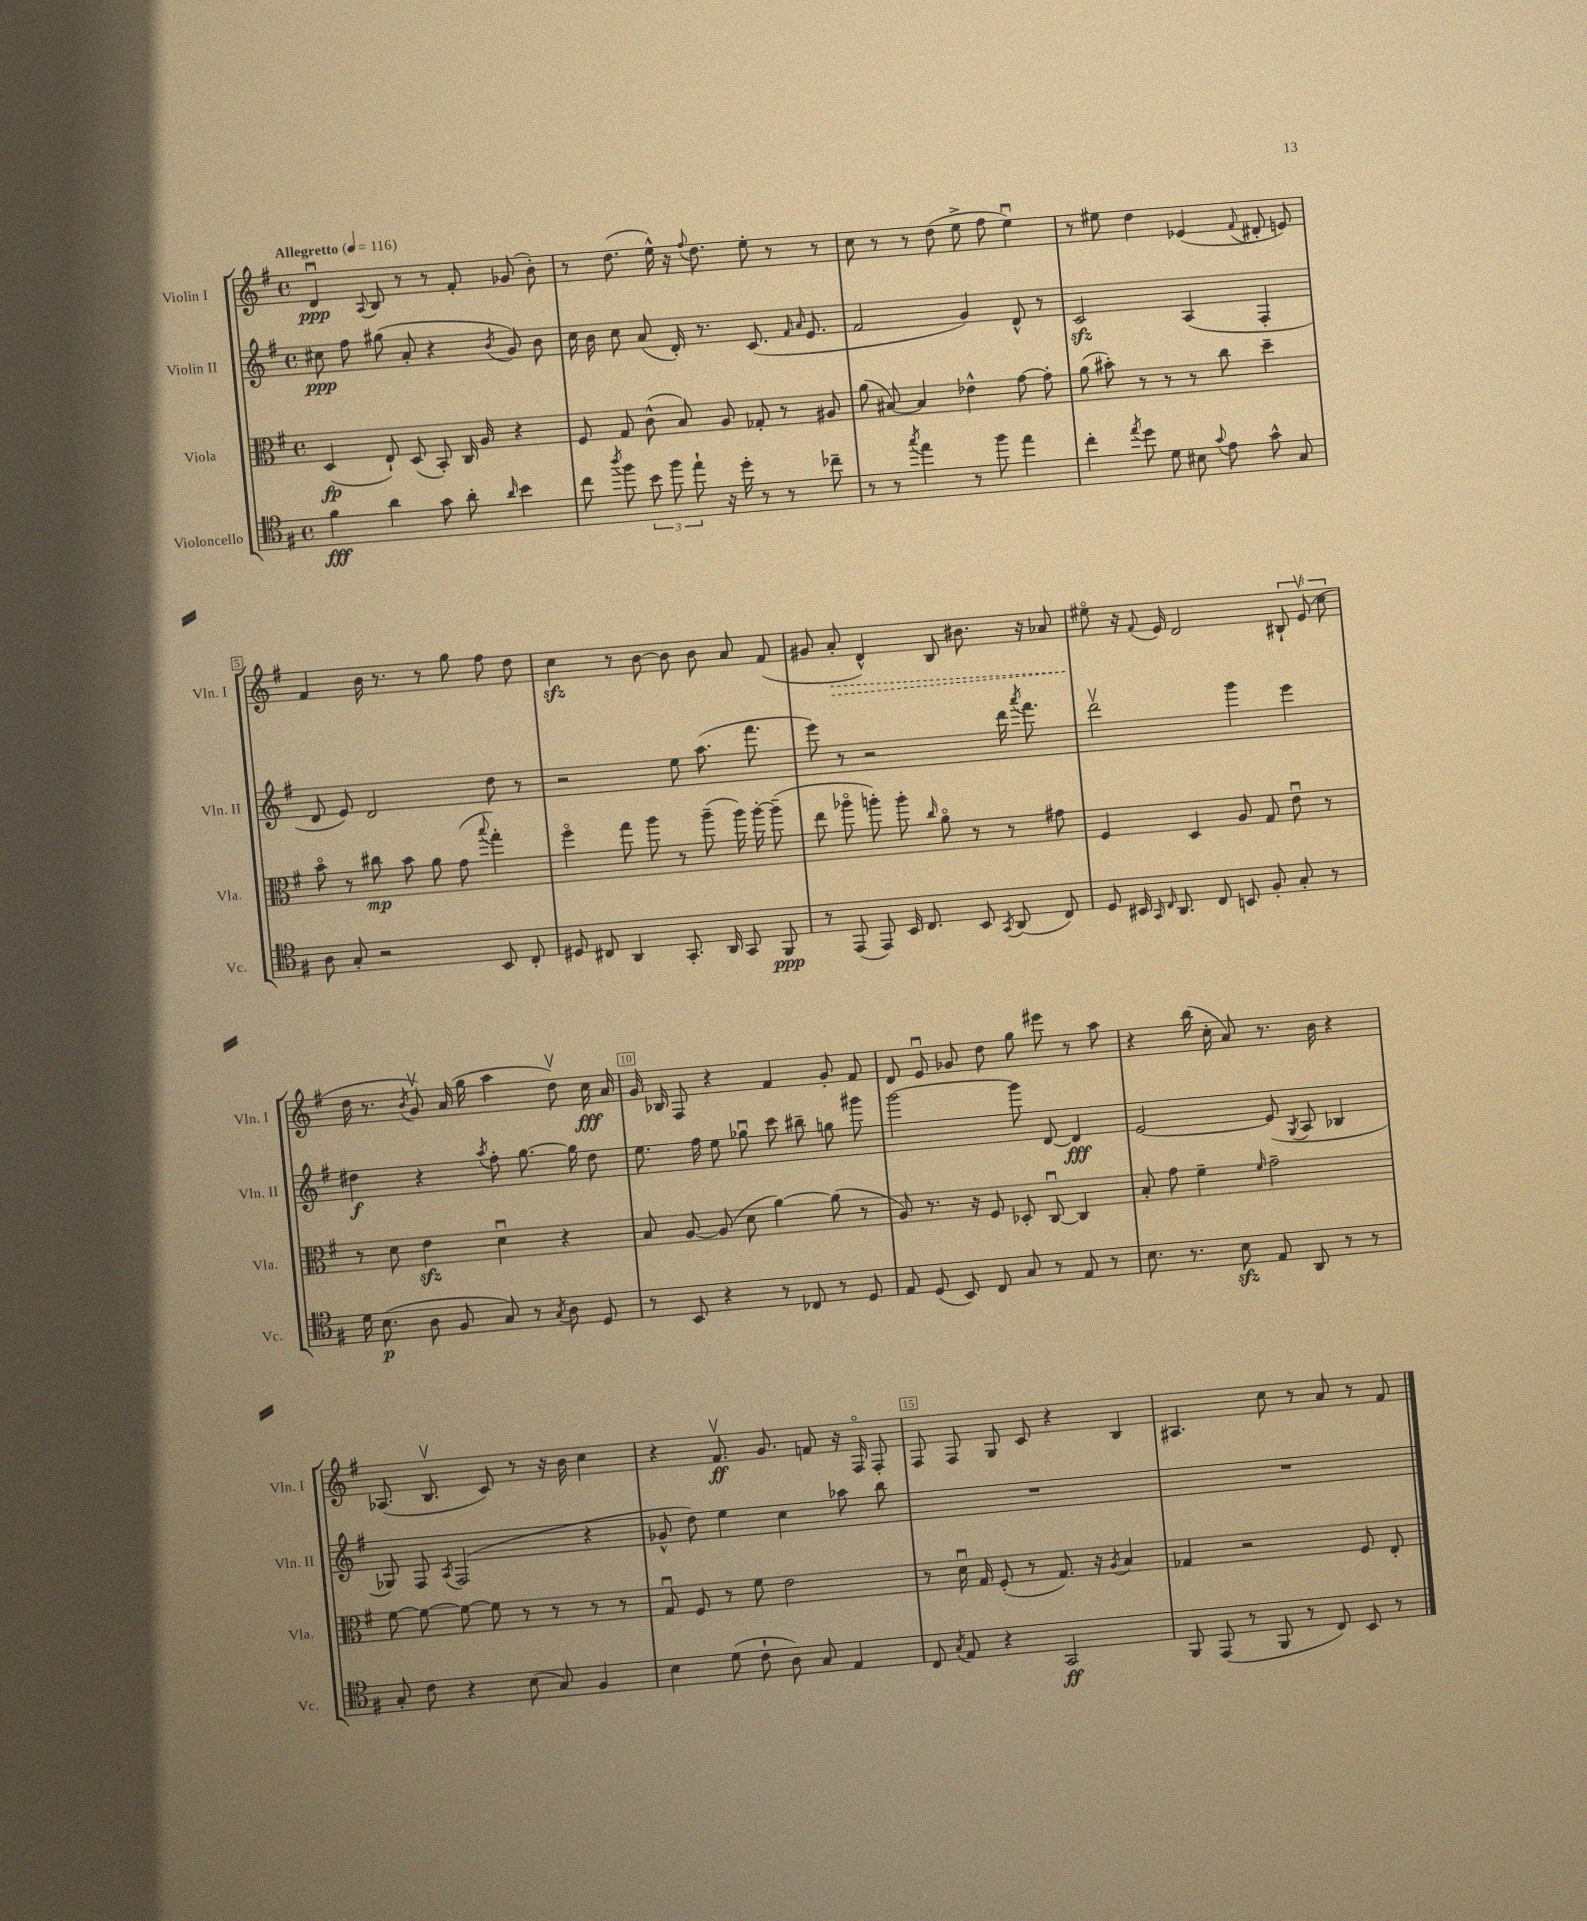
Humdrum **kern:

**kern	**kern	**kern	**kern
*staff4	*staff3	*staff2	*staff1
*clefC4	*clefC3	*clefG2	*clefG2
*k[f#]	*k[f#]	*k[f#]	*k[f#]
*M4/4	*M4/4	*M4/4	*M4/4
*met(c)	*met(c)	*met(c)	*met(c)
*MM116	*MM116	*MM116	*MM116
4f#	(4D	8cc#	4du
.	.	8ff#	.
.	.	.	8qqA
4a	8E`)	(8gg#	8B
.	(8D	8a'	8r
8g	8BB')	4r	8r
8a'	16C	.	8f#'
.	16A	.	.
16qqa	.	8qb	.
4b	4r	8g)	(8g-
.	.	8b	8b')
=	=	=	=
8cc	8F#	16cc	8r
.	.	16b	.
8qaa	.	.	.
8ff#	8G	8cc	(8.dd
12b	(8c^^	(8a	.
.	.	.	16ee^^)
12ff#	.	.	.
.	8B)	16d')	16r
12ee`	.	.	.
.	.	.	8qqff#
.	.	8.r	8.dd
16r	8A	.	.
16dd'	.	.	.
8r	8G-'	(8.c	8ee'
8r	8r	.	8r
.	.	16qqf#	.
.	.	16qqa	.
.	.	8.e	.
8cc-~	8A#	.	8r
=	=	=	=
8r	(8a	2f#	8cc
8r	[8B#)	.	8r
8qgg	.	.	.
4ee	4B#]	.	8r
.	.	.	(8dd
8r	4e-^^	4g)	8ee^
8ff#	.	.	8ff#
4ee	[8g	8d^^	4eeu)
.	8g']	8r	.
=	=	=	=
4cc'	(8a	2c	8r
.	8b#')	.	8ee#
8qee	.	.	.
8dd	8r	.	4dd
8d	8r	.	.
8B#	8r	(4A	(4e-
8qqg	.	.	.
8e	8cc	.	.
.	.	.	8qqf#
8g^^	4dd~	4F#'	8d#'
8G	.	.	8e)
=	=	=	=
8A	8bo	8d	4f#
8G'	8r	8e)	.
2r	8cc#	2d	16b
.	.	.	8.r
.	8b	.	.
.	8a	.	8r
.	(8g	.	8gg
.	8qqbb	.	.
8BB	4gg')	8dd	8ff#
8C'	.	8r	8dd
=	=	=	=
8D#	4ff#o	2r	4cc
8C#	.	.	.
4AA	8gg	.	8r
.	8aa	.	[8b
8.GG'	8r	8ee	8b]
.	(8aa~	(8.aa	8b
16AA	.	.	.
8GG	16aa)	.	8a
.	[16aa'	8.fff#	.
8FF#	(8aa~]	.	(8f#
=	=	=	=
8r	8ee	8eee)	8g#
(8EE	8aa-o	8r	8a'
8EE)	8aa')	2r	4d^^)
16BB	8aa'	.	.
8.C	.	.	.
.	16qqcc	.	.
.	8ao	.	8B
8BB	8r	.	8.b#
8qGG	.	.	.
(8AA	8r	16ddd	.
.	.	8qaaa	.
.	.	8.fff#	16r
8C)	8g#	.	8a-
=	=	=	=
8D	4F#	2dddv	8ee#o
16BB#	.	.	16r
16qqGG	.	.	.
16qqC	.	.	8qqf#
8.AA	.	.	16e
.	4D	.	2d
8C	.	.	.
8BB	8A	4ggg	.
8F#'	8G	.	.
8G'	8eu	4eee	12B#`
.	.	.	(12ev
8r	8r	.	.
.	.	.	12cc
=	=	=	=
16d	8r	4dd#	16dd
(8.B	.	.	8.r
.	8d	.	.
.	.	.	8qb
8A	4e	4r	8gv)
8F#	.	.	(16a
.	.	.	16gg
.	.	8qaa	.
8G)	4du	8ff#'	4aa
8r	.	[8.gg	.
8qG	.	.	.
8A	4r	.	8ddv)
.	.	16gg]	.
8D	.	8dd#	16cc
.	.	.	16a
=	=	=	=
8r	8B	8.ee	16g
.	.	.	16B-
8BB	[8A	.	8F#
.	.	16ff#	.
4r	(8A]	8ee	4r
.	8d	8gg-u	.
8r	[4a)	8ccc	4f#
8C-	.	8bb#~	.
8r	(8a]	8gg	8g'
8D	8r	8ggg#	8f#
=	=	=	=
8E	8A)	[2ggg	8d
(8D	8.r	.	8eu
8BB)	.	.	8g-
.	16r	.	.
8C	8F#	.	8dd
8G	8D-'	8ggg]	8gg
8r	[8Cu	[8d	8eee#
8E	4C]	4d]	8r
8r	.	.	8aa
=	=	=	=
8.B	8B'	[2e	4r
.	8g	.	.
8.r	.	.	.
.	4f#~	.	(16bb
.	.	.	16cc'
8B	.	.	8a)
.	16qqf#	.	.
8E	2g~	(8e]	8.r
.	.	8qG	.
8AA	.	8A	.
.	.	.	16b
8r	.	4B-	4r
8r	.	.	.
=	=	=	=
8G'	[8f#	8G-)	(8.A-
8c	8f#_	8F#	.
.	.	.	8.Bv
.	.	8qA	.
4r	8f#_	(2F#	.
.	8f#]	.	8c)
(8B	8r	.	8r
8G)	8r	.	16r
.	.	.	16b
4F#	8r	4r	4cc
.	8r	.	.
=	=	=	=
4B	8Gu	8g-^^	4r
.	8F#	8dd)	.
(8d	8r	4ee	8.f#v
8c`	8f#	.	.
.	.	.	8.g
8A)	2e	4cc	.
8G	.	.	8f
4E	.	8aa-	16r
.	.	.	16F#o
.	.	8bb	8F#'
=	=	=	=
8C	8r	1r	8F#
8qG	.	.	.
8E	16du	.	8F#
.	16G	.	.
4r	(8F#'	.	8G
.	8r	.	8c
2GG	8.G)	.	4r
.	16r	.	.
.	8qA	.	.
.	4B	.	4B
=	=	=	=
8FF#	4G-	1r	4.A#
(8EE	.	.	.
8r	2r	.	.
8FF#	.	.	8cc
8r	.	.	8r
8C)	.	.	8a
8BB	8F#	.	8r
8r	8E'	.	8f#
==	==	==	==
*-	*-	*-	*-
